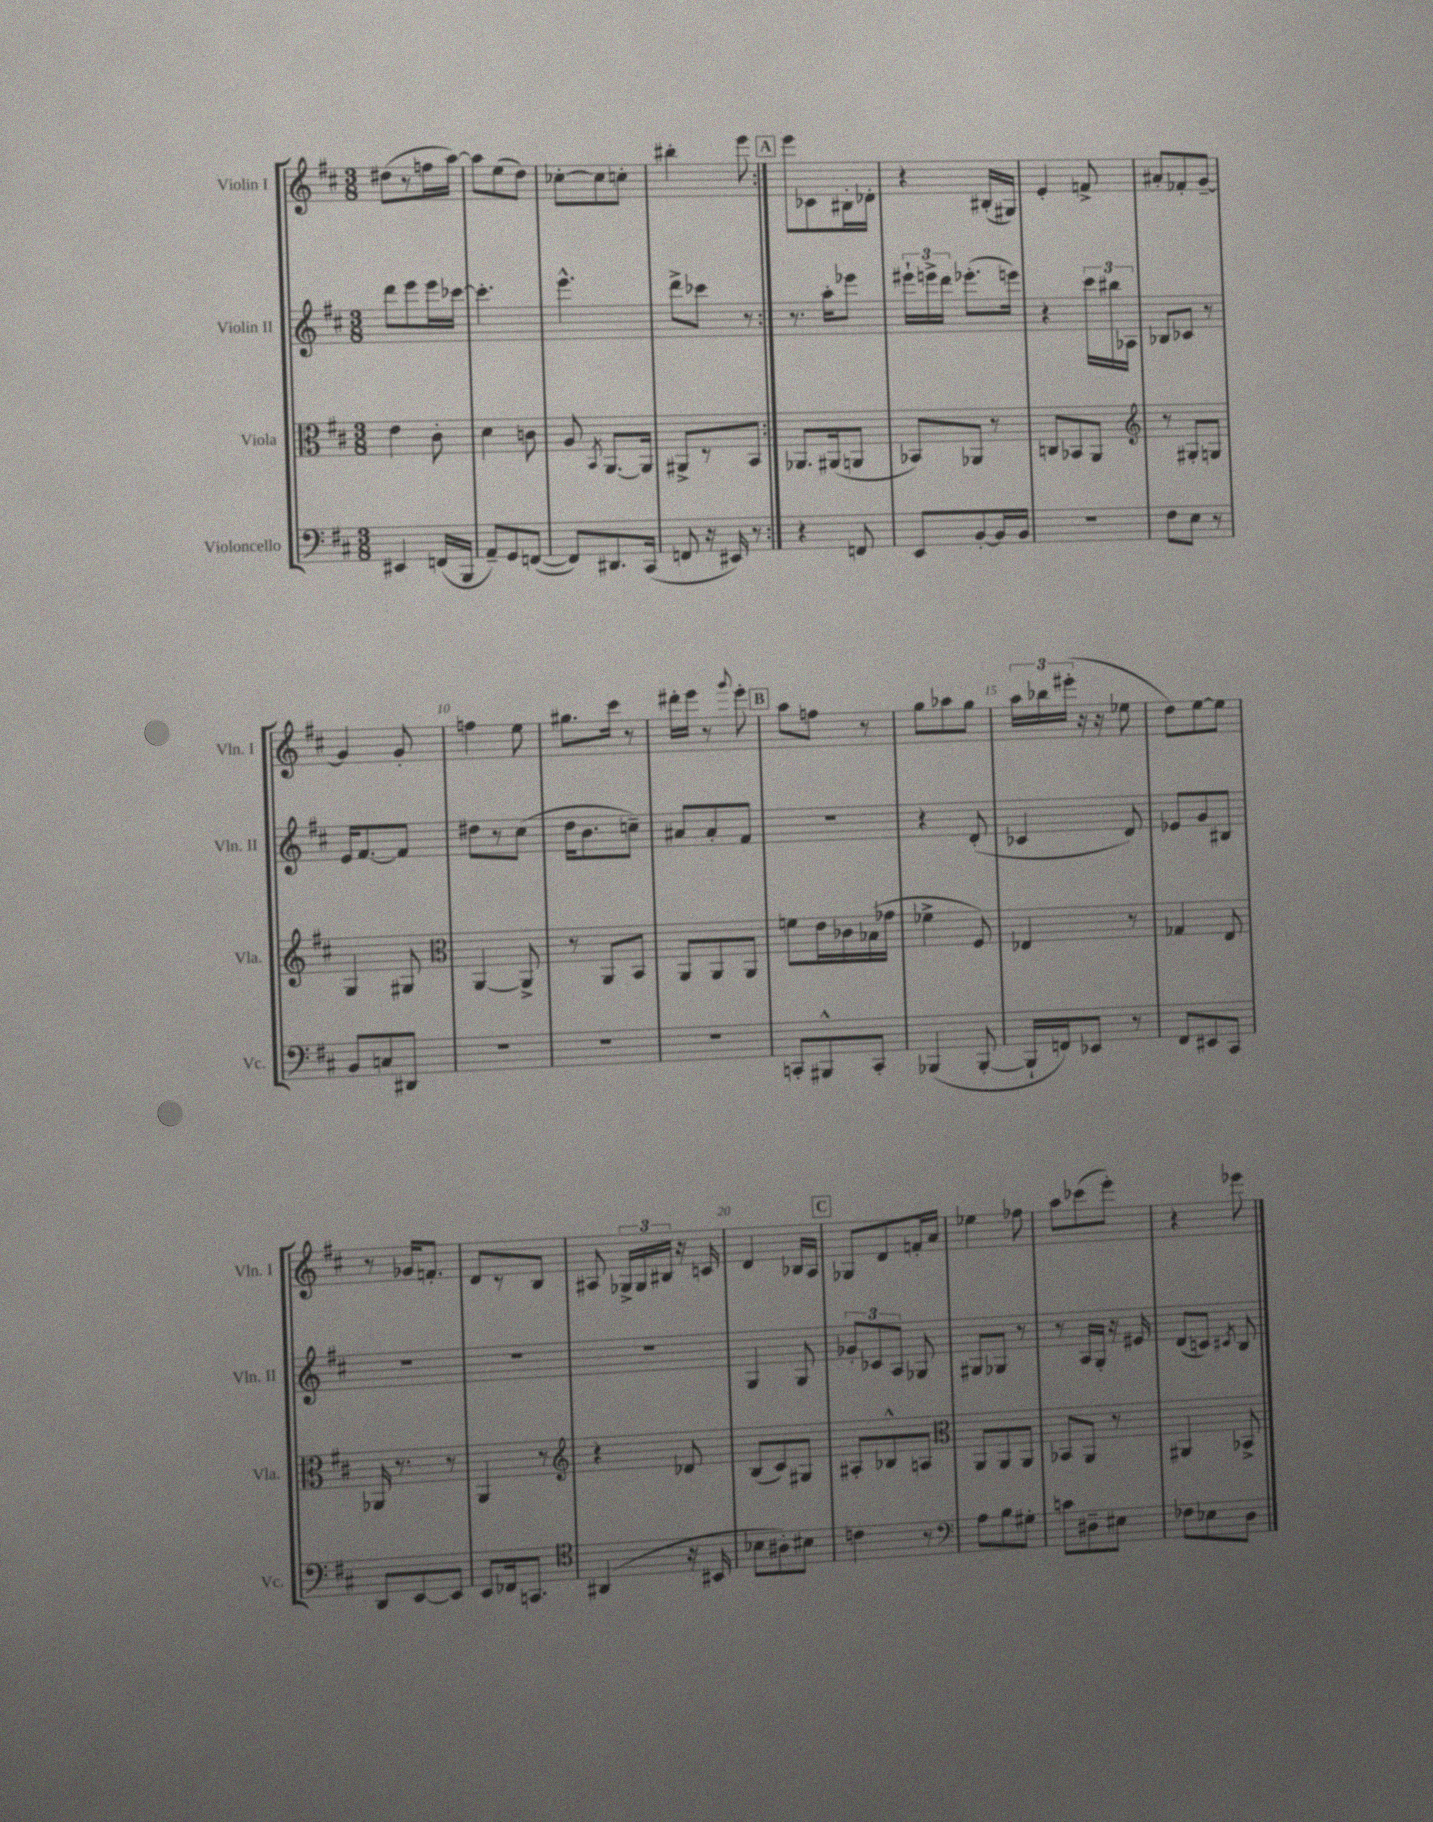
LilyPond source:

<<
\new StaffGroup <<
\new Staff = "s0" \with { instrumentName = "Violin I" shortInstrumentName = "Vln. I" } {
    \clef treble \key d \major \numericTimeSignature \time 3/8
    \autoBeamOff \repeat volta 2 { dis''8[( r8 f''16 a''16]~) |
    a''8[ e''8( d''8]) |
    ces''8[~-. ces''8 c''8]-. |
    bis''4-. e'''8 | }
    \mark \markup { \box "A" } e'''8[ ces'8 bis16-. des'16]-. |
    r4 bis16[-.( gis16]) |
    e'4-. f'8-> |
    ais'8[-. fes'8-. g'8]~-- |
    g'4 g'8-. |
    f''4 e''8 |
    gis''8.[ cis'''16] r8 |
    dis'''16[-. e'''16] r8 \appoggiatura { g'''8 } e'''8-. |
    \mark \markup { \box "B" } a''8[ f''8] r8 |
    g''8[ aes''8 g''8] |
    \tuplet 3/2 { a''16[ bes''16 eis'''16]-.( } r16 r16 ees''8 |
    d''8[) e''8~ e''8] |
    r8 ges'16[ f'8.]-. |
    d'8[ r8 b8] |
    ais8 \tuplet 3/2 { ges16[-> ges16 bis16] } r16 c'16 |
    d'4 bes16[ a16] |
    \mark \markup { \box "C" } ges8[ d'8 f'16-. a'16] |
    ees''4 fes''8 |
    a''8[ ces'''8( e'''8]-.) |
    r4 ees'''8 \bar "|." |
}
\new Staff = "s1" \with { instrumentName = "Violin II" shortInstrumentName = "Vln. II" } {
    \clef treble \key d \major \numericTimeSignature \time 3/8
    \autoBeamOff \repeat volta 2 { d'''8[ e'''8 e'''16 ces'''16]~ |
    ces'''4.-. |
    e'''4.-^ |
    d'''8[-> ces'''8] r8 | }
    \mark \markup { \box "A" } r8. a''16[-. ees'''8] |
    \tuplet 3/2 { eis'''16[-! e'''16-> d'''16] } ees'''8.[-.( e'''16]) |
    r4 \tuplet 3/2 { cis'''16[ bis''16 aes16] } |
    bes8[ ces'8] r8 |
    e'16[ fis'8.~ fis'8] |
    dis''8[ r8 cis''8]( |
    d''16[ b'8. c''8]--) |
    ais'8[ ais'8-. fis'8] |
    \mark \markup { \box "B" } r4. |
    r4 d'8-.( |
    ces'4 d'8) |
    ees'8[ g'8 bis8] |
    R4. |
    R4. |
    r4. |
    g4 g8 |
    \mark \markup { \box "C" } \tuplet 3/2 { ges'8[-. ces'8 a8] } ges8 |
    gis8[ ges8] r8 |
    r8 a16[ g16]-. r16 eis'16 |
    d'8[( c'8]) \acciaccatura { cis'8 } b8 \bar "|." |
}
\new Staff = "s2" \with { instrumentName = "Viola" shortInstrumentName = "Vla." } {
    \clef alto \key d \major \numericTimeSignature \time 3/8
    \autoBeamOff \repeat volta 2 { e'4 cis'8-. |
    d'4 c'8 |
    a8 \acciaccatura { b,8 } a,8.[~ a,16] |
    ais,8[-> r8 b,8] | }
    \mark \markup { \box "A" } aes,8.[ ais,16( a,8] |
    bes,8[) aes,8] r8 |
    c8[ bes,8 a,8] |
    \clef treble r8 gis8[-. g8] |
    g4 gis8 |
    \clef alto a,4~ a,8-> |
    r8 a,8[ b,8] |
    a,8[ a,8 a,8] |
    \mark \markup { \box "B" } f'8[ e'16 ces'16 bes16( ges'16] |
    fes'4-> fis8) |
    ees4 r8 |
    ges4 e8 |
    aes,16 r8. r8 |
    a,4 r8 |
    \clef treble r4 des'8 |
    b8[( cis'8) gis8] |
    \mark \markup { \box "C" } ais8[-. bes8-^ a8] |
    \clef alto a,8[ a,8 a,8] |
    bes,8[ a,8] r8 |
    ais,4 bes,8-> \bar "|." |
}
\new Staff = "s3" \with { instrumentName = "Violoncello" shortInstrumentName = "Vc." } {
    \clef bass \key d \major \numericTimeSignature \time 3/8
    \autoBeamOff \repeat volta 2 { eis,4 f,16[( b,,16] |
    a,8[--) g,8 f,8]~( |
    f,8[) dis,8. cis,16]( |
    f,8 r16 eis,16) r8 | }
    \mark \markup { \box "A" } r4 f,8 |
    e,8[ b,8~-. b,16 b,16] |
    R4. |
    fis8[ e8] r8 |
    b,8[ c8 dis,8] |
    R4. |
    R4. |
    R4. |
    \mark \markup { \box "B" } c,8[-. bis,,8-^ c,8]-. |
    bes,,4( bes,,8~-. |
    bes,,16[-! f,16) ees,8] r8 |
    fis,8[ eis,8 cis,8] |
    d,8[ e,8~ e,8] |
    e,8[ fes,16 c,8.] |
    \clef tenor ais,4( r16 bis,16 |
    bes8[ ais8-.) bis8] |
    \mark \markup { \box "C" } c'4 r8 |
    \clef bass a8[ b8 gis8]-. |
    c'8[ dis8-- eis8] |
    fes8[ ees8 d8] \bar "|." |
}
>>
>>
\layout { \context { \Score \override BarNumber.break-visibility = ##(#f #t #t) barNumberVisibility = #(every-nth-bar-number-visible 5) } }
